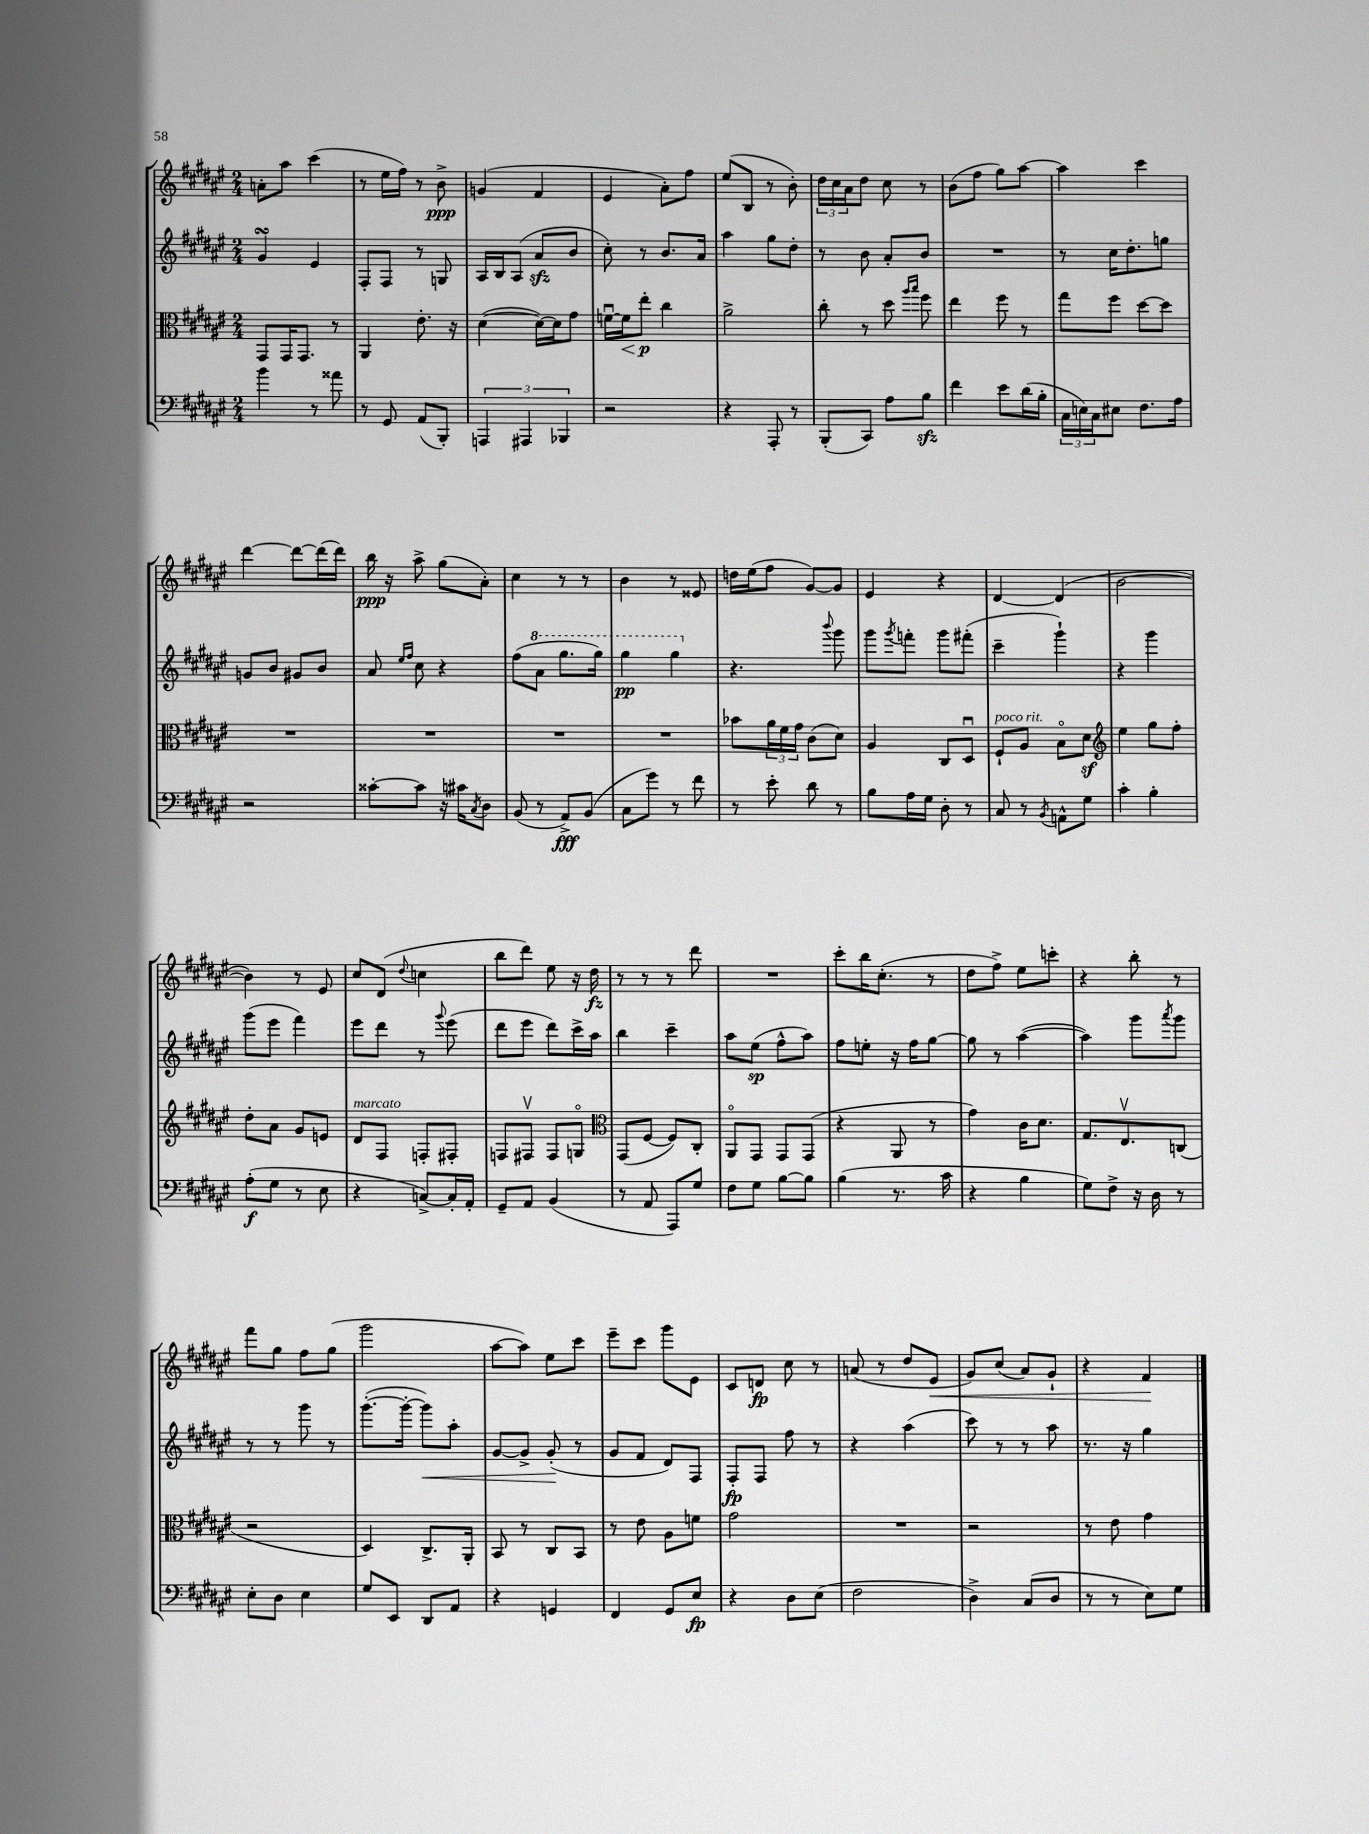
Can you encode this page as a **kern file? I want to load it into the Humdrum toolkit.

**kern	**kern	**kern	**kern
*staff4	*staff3	*staff2	*staff1
*clefF4	*clefC3	*clefG2	*clefG2
*k[f#c#g#d#a#e#]	*k[f#c#g#d#a#e#]	*k[f#c#g#d#a#e#]	*k[f#c#g#d#a#e#]
*M2/4	*M2/4	*M2/4	*M2/4
4b\	8GG#/L	4g#/	8a'\L
.	16GG#/K	.	8aa#\J
.	8.GG#/J	.	.
8r	.	4e#/	(4ccc#\
8a##\	8r	.	.
=	=	=	=
8r	4AA#/	8F#'/L	8r
8GG#/	.	8F#/J	16ee#\LL
.	.	.	16ff#\JJ)
(8AA#/L	8.e#'\	8r	8r
8BBB'/J)	.	8G/	8b^\
.	16r	.	.
=	=	=	=
6AAA/	([4d#\	16A#/LL	(4g/
.	.	16B/J	.
.	.	(8A#/J	.
6AAA#/	.	.	.
.	16d#\_LL)	8a#/L	4f#/
.	16d#\]J	.	.
6BBB-/	.	.	.
.	8g#\J	8b/J	.
=	=	=	=
2r	[16fu\LL	8cc#'\)	4e#/
.	16f\]J	.	.
.	8ee#'\J	8r	.
.	4cc#\	8.b/L	8a#'\L)
.	.	.	8ff#\J
.	.	16a#/Jk	.
=	=	=	=
4r	2a#^\	4aa#\	(8ee#/L
.	.	.	8B/J
8AAA#'/	.	8gg#\L	8r
8r	.	8dd#'\J	8b'\)
=	=	=	=
(8BBB'/L	8cc#'\	8r	24dd#\LL
.	.	.	24cc#\
.	.	.	24a#\J
8CC#/J)	8r	8b\	8dd#\J
8A#\L	8dd#\	8a#'/L	8cc#\
.	16qqaa#/LL	.	.
.	16qqbb/JJ	.	.
8B\J	8ff#\	8b/J	8r
=	=	=	=
4f#\	4ee#\	2r	(8b\L
.	.	.	8ff#\J
8e#\L	8ff#\	.	8gg#\L)
(16d#\L	8r	.	[8aa#\J
16B'\JJ	.	.	.
=	=	=	=
24C#\LL	8gg#\L	8r	4aa#\]
24E\)	.	.	.
24C#\J	.	.	.
8E#\J	8ff#\J	16cc#\LK	.
.	.	8.dd#'\	.
8.F#\L	[8dd#\L	.	4ccc#\
.	8dd#\]J	8gg\J	.
16A#\Jk	.	.	.
=	=	=	=
2r	2r	8g/L	[4ddd#\
.	.	8b/J	.
.	.	8g#/L	8ddd#\_L
.	.	8b/J	(16ddd#\]L
.	.	.	16ddd#\JJ)
=	=	=	=
[8c##'\L	2r	8a#/	16bb\
.	.	.	16r
.	.	16qqee#/LL	.
.	.	16qqff#/JJ	.
8c##\]J	.	8cc#\	8aa#^\
16r	.	4r	(8gg#\L
16c#\LK	.	.	.
8qC#/	.	.	.
8D#\J	.	.	8a#'\J)
=	=	=	=
(8BB/	2r	(8ff#\L	4cc#\
8r	.	8aa#\J	.
8AA#^/L)	.	8.ggg#\L	8r
(8BB/J	.	.	8r
.	.	16ggg#\Jk)	.
=	=	=	=
8C#\L	2r	4ggg#\	4b\
8g#\J)	.	.	.
8r	.	4ggg#\	8r
8f#\	.	.	8e##/
=	=	=	=
8r	8b-\L	4.r	16dd\LL
.	.	.	(16ee#\J
8e#'\	24a#\L	.	8ff#\J
.	24f#\	.	.
.	24g#\JJ	.	.
8d#\	(8c#\L	.	[8g#/L)
.	.	8qqbbb/	.
8r	8d#\J)	8ggg#\	8g#/]J
=	=	=	=
8B\L	4A#/	8ggg#\L	4e#/
.	.	8qggg#/	.
16A#\L	.	8fff'\J	.
16G#\JJ	.	.	.
8D#'\	8C#/L	8ggg#\L	4r
8r	8D#u/J	(8fff#'\J	.
=	=	=	=
8C#/	8F#`/L	4ccc#~\	[4d#/
8r	8A#/J	.	.
8qBB/	.	.	.
8AA^^\L	8Bo\L	4ggg#`\)	(4d#/]
8G#\J	8d#\J	.	.
=	=	=	=
*	*clefG2	*	*
4c#'\	4ee#\	4r	[2b\
4B'\	8gg#\L	4ggg#\	.
.	8ff#'\J	.	.
=	=	=	=
(8A#'\L	8dd#'\L	(8ggg#\L	4b\])
8G#\J	8a#\J	8eee#\J	.
8r	8g#/L	4fff#\)	8r
8E#\	8e/J	.	8e#/
=	=	=	=
4r	8d#/L	8eee#\L	8cc#/L
.	8F#/J	8ddd#\J	(8d#/J
.	.	.	8qqdd#/
[8C^/L)	8F'/L	8r	4cc\
.	.	8qqggg#/	.
16C'/]L	8F#'/J	(8eee#\	.
16AA#'/JJ	.	.	.
=	=	=	=
8GG#~/L	8F/L	8ddd#\L	8bb\L
8AA#/J	8F#v/J	8eee#\J	8ddd#\J)
(4BB/	8F#/L	8ddd#\L)	8ee#\
.	8Go/J	16ccc#^\L	16r
.	.	16aa#\JJ	16dd#\
=	=	=	=
*	*clefC3	*	*
8r	(8GG#/L	4bb\	8r
8AA#/	[8F#/J	.	8r
8AAA#/L)	8F#/]L)	4ccc#~\	8r
8G#/J	8C#'/J	.	8ddd#\
=	=	=	=
8F#\L	8AA#o/L	8aa#\L	2r
8G#\J	8GG#/J	(8ee#\J	.
[8B\L	8GG#/L	8ff#^^\L	.
8B\]J	(8GG#/J	8aa#\J)	.
=	=	=	=
(4B\	4r	8ff#\L	8ccc#'\L
.	.	8ee'\J	16bb\K
.	.	.	(8.cc#'\J
8.r	8AA#/	16r	.
.	.	16ff#\LK	.
.	8r	[8gg#\J	8r
16c#\	.	.	.
=	=	=	=
4r	4g#\)	8gg#\]	8dd#\L
.	.	8r	8ff#^\J)
4B\	16c#\LK	([4aa#\	8ee#\L
.	8.d#\J	.	.
.	.	.	8ccc'\J
=	=	=	=
8G#\L)	8.G#/L	4aa#\])	4r
8F#^\J	.	.	.
.	8.E#v/	.	.
16r	.	8ggg#\L	8bb'\
16D#\	.	.	.
.	.	8qaaa#/	.
8r	(8C/J	8ggg#\J	8r
=	=	=	=
8E#'\L	2r	8r	8fff#\L
8D#\J	.	8r	8gg#\J
4E#\	.	8ggg#\	8ff#\L
.	.	8r	(8gg#\J
=	=	=	=
8G#/L	4D#/)	([8.ggg#'\L	2ggg#\
8EE#/J	.	.	.
.	.	16ggg#'\_Jk	.
8DD#/L	8.C#^/L	8ggg#\]L)	.
8AA#/J	.	8aa#'\J	.
.	16AA#'/Jk	.	.
=	=	=	=
4r	8BB/	[8g#/L	[8aa#\L
.	8r	8g#^/]J	8aa#\]J)
4GG/	8C#/L	(8g#'/	8ee#\L
.	8BB/J	8r	8ccc#\J
=	=	=	=
4FF#/	8r	8g#/L	8eee#~\L
.	8e#\	8f#/J	8ccc#\J
8GG#/L	8A#\L	8d#/L)	8ggg#\L
8E#/J	8f\J	8F#/J	8e#\J
=	=	=	=
4r	2g#\	8F#'/L	8c#/L
.	.	8F#/J	8d/J
8D#\L	.	8ff#\	8cc#\
(8E#\J	.	8r	8r
=	=	=	=
2F#\	2r	4r	(8a/
.	.	.	8r
.	.	(4aa#\	8dd#/L
.	.	.	8e#/J
=	=	=	=
4D#^\)	2r	8ccc#\)	8g#/L)
.	.	8r	(8cc#/J
(8C#/L	.	8r	8a#/L)
8D#/J	.	8aa#\	8g#`/J
=	=	=	=
8r	8r	8.r	4r
8r	8e#\	.	.
.	.	16r	.
8E#\L)	4g#\	4gg#\	4f#/
8G#\J	.	.	.
==	==	==	==
*-	*-	*-	*-
